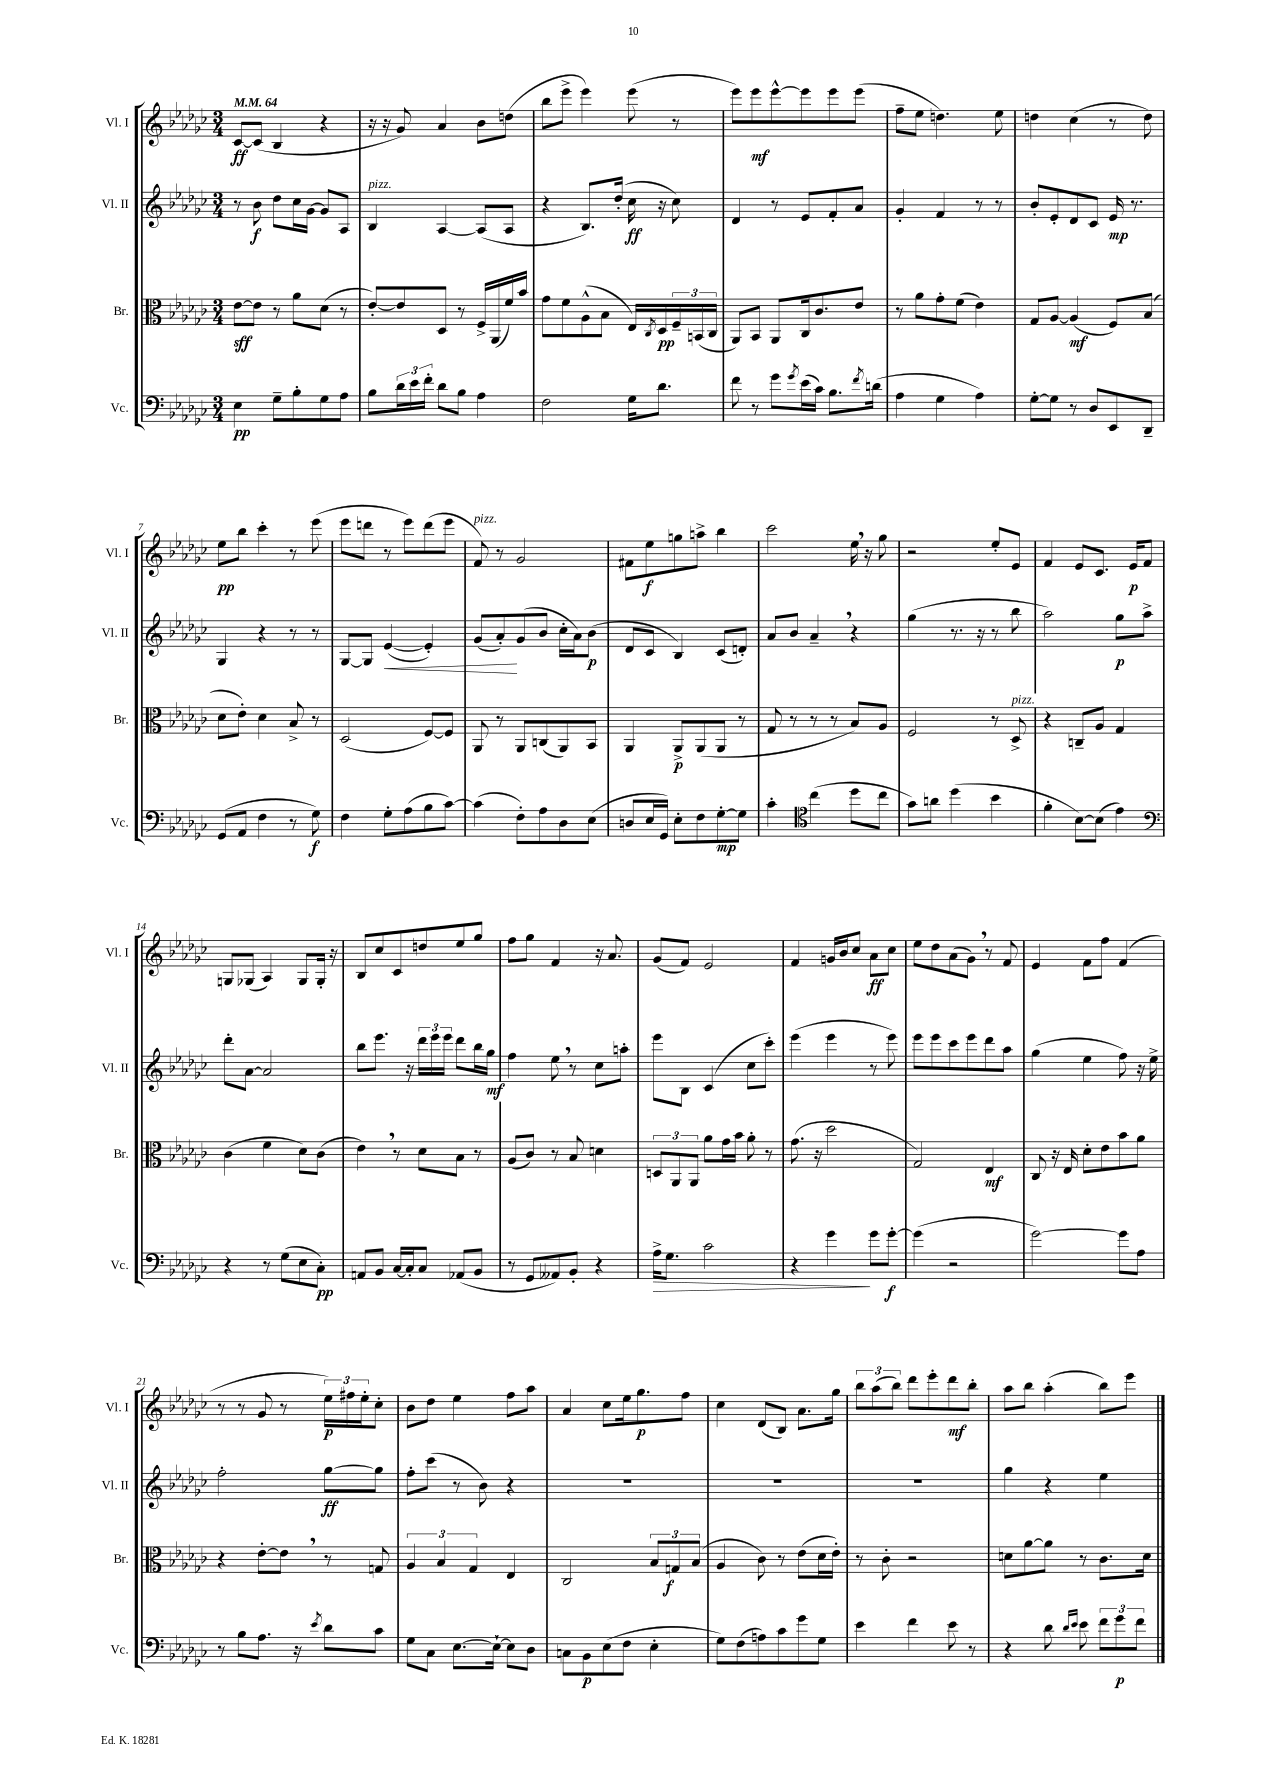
<<
\new StaffGroup <<
\new Staff = "s0" \with { instrumentName = "Vl. I" shortInstrumentName = "Vl. I" } {
    \clef treble \key ges \major \numericTimeSignature \time 3/4 \tempo 4 = 64
    ces'8~\ff ces'8( bes4 r4 |
    r16 r16 ges'8) aes'4 bes'8 d''8( |
    bes''8 ees'''8-> ees'''4) ees'''8( r8 |
    ees'''8) ees'''8\mf ees'''8~-^ ees'''8 ees'''8 ees'''8( |
    f''8-- ees''8 d''4.) ees''8 |
    d''4 ces''4( r8 d''8) |
    ees''8\pp bes''8 ces'''4-. r8 ees'''8( |
    ees'''8 d'''8 r8 ees'''8) d'''8( ees'''8 |
    f'8^\markup { \italic "pizz." }) r8 ges'2 |
    fis'8 ees''8\f g''8 a''8-> bes''4 |
    ces'''2 ees''16 \breathe r16 ges''8 |
    r2 ees''8-. ees'8 |
    f'4 ees'8 ces'8. ees'16\p f'8 |
    g8 ges8( aes4) ges8 ges16-. r16 |
    bes8 ces''8 ces'8 d''8 ees''8 ges''8 |
    f''8 ges''8 f'4 r16 aes'8. |
    ges'8( f'8) ees'2 |
    f'4 g'16 bes'16 ces''8 aes'8\ff ces''8 |
    ees''8 des''8 aes'8( ges'8) \breathe r8 f'8 |
    ees'4 f'8 f''8 f'4( |
    r8 r8 ges'8 r8 \tuplet 3/2 { ees''16\p) fis''16 ees''16-. } ces''8-. |
    bes'8 des''8 ees''4 f''8 aes''8 |
    aes'4 ces''8 ees''16 ges''8.\p f''8 |
    ces''4 des'8( bes8) aes'8. ges''16 |
    \tuplet 3/2 { bes''8 aes''8( bes''8) } des'''8 ees'''8-. des'''8\mf bes''8-. |
    aes''8 bes''8 aes''4-.( bes''8) ees'''8 \bar "|." |
}
\new Staff = "s1" \with { instrumentName = "Vl. II" shortInstrumentName = "Vl. II" } {
    \clef treble \key ges \major \numericTimeSignature \time 3/4
    r8 bes'8\f des''8 ces''16 ges'16~ ges'8 aes8 |
    bes4^\markup { \italic "pizz." } aes4~ aes8( aes8 |
    r4 bes8.) des''16-.( ces''16\ff r16 ces''8) |
    des'4 r8 ees'8 f'8-. aes'8 |
    ges'4-. f'4 r8 r8 |
    bes'8-. ees'8-. des'8 ces'8 ees'16\mp r8. |
    ges4 r4 r8 r8 |
    ges8~ ges8 ees'4~\<( ees'4-.) |
    ges'8( aes'8-.\!) ges'8( bes'8 ces''16-. aes'16) bes'8\p( |
    des'8 ces'8 bes4) ces'8( d'8-.) |
    aes'8 bes'8 aes'4-- \breathe r4 |
    ges''4( r8. r16 r8 bes''8 |
    aes''2) ges''8\p aes''8-> |
    des'''8-. aes'8~ aes'2 |
    bes''8 ees'''8. r16 \tuplet 3/2 { des'''16 ees'''16 ees'''16 } des'''8 bes''16 ges''16\mf |
    f''4 ees''8 \breathe r8 ces''8 a''8-. |
    ees'''8 bes8 ces'4( ces''8 ces'''8-.) |
    ees'''4( ees'''4 r8 ees'''8) |
    ees'''8 ees'''8 ces'''8 ees'''8 des'''8 aes''8 |
    ges''4( ees''4 f''8) r16 ees''16-> |
    f''2-. ges''8~\ff ges''8 |
    f''8-. ces'''8( r8 bes'8) r4 |
    R2. |
    R2. |
    R2. |
    ges''4 r4 ees''4 \bar "|." |
}
\new Staff = "s2" \with { instrumentName = "Br." shortInstrumentName = "Br." } {
    \clef alto \key ges \major \numericTimeSignature \time 3/4
    ees'8~\sff ees'8 r8 aes'8 des'8( r8 |
    ees'8~-.) ees'8 des8 r8 f16-> aes,16( f'16) bes'16 |
    ges'8 f'8 aes8-^( bes8 ees16) \acciaccatura { ces8 } des16\pp \tuplet 3/2 { f16-- b,16( ces16 } |
    aes,8) bes,8 aes,8 ces16 ces'8. ees'8 |
    r8 aes'8 ges'8-. f'8( ees'4) |
    ges8 aes8~ aes4\mf( f8) bes8( |
    des'8 ees'8-.) des'4 bes8-> r8 |
    des2( f8~) f8 |
    aes,8 r8 aes,8 c8( aes,8) bes,8 |
    aes,4 aes,8->\p aes,8( aes,8 r8 |
    ges8 r8 r8 r8 bes8) aes8 |
    f2 r8 des8->^\markup { \italic "pizz." } |
    r4 c8-- aes8 ges4 |
    ces'4( f'4 des'8) ces'8( |
    ees'4) \breathe r8 des'8 bes8 r8 |
    aes8( ces'8) r8 bes8 d'4 |
    \tuplet 3/2 { d8 aes,8 aes,8 } aes'8 ges'16 bes'16 aes'8-. r8 |
    ges'8.( r16 des''2 |
    ges2) ees4\mf |
    ces8 r16 ees16 des'8-. ees'8 bes'8 aes'8 |
    r4 ees'8~-. ees'8 \breathe r8 g8 |
    \tuplet 3/2 { aes4 bes4 ges4 } ees4 |
    ces2 \tuplet 3/2 { bes8 g8\f bes8( } |
    aes4 ces'8) r8 ees'8( des'16 ees'16-.) |
    r8 ces'8-. r2 |
    d'8 aes'8~ aes'8 r8 ces'8. d'16 \bar "|." |
}
\new Staff = "s3" \with { instrumentName = "Vc." shortInstrumentName = "Vc." } {
    \clef bass \key ges \major \numericTimeSignature \time 3/4
    ees4\pp ges8-- bes8-. ges8 aes8 |
    bes8 \tuplet 3/2 { des'16 ees'16 f'16-. } des'8 bes8 aes4 |
    f2 ges16 des'8. |
    f'8 r8 ges'8 \acciaccatura { ges'8 } ees'16( ces'16) bes8. \acciaccatura { f'8 } d'16( |
    aes4 ges4 aes4) |
    ges8~-. ges8 r8 des8 ees,8 des,8-- |
    ges,8( aes,8 f4 r8 ges8\f) |
    f4 ges8-. aes8( bes8 ces'8~) |
    ces'4( f8-.) aes8 des8 ees8( |
    d8 ees16 ges,16) ees8-. f8 ges8~-.\mp ges8 |
    ces'4-. \clef tenor ces''4( des''8 ces''8 |
    ges'8) a'8 des''4( bes'4 |
    f'4-. bes8~) bes8( ees'4) |
    \clef bass r4 r8 ges8( ees8 ces8-.\pp) |
    a,8 bes,8 ces16~ ces16-. ces8 aes,8( bes,8 |
    r8 ges,8 aeses,8) bes,8-. r4 |
    aes16->\> ges8. ces'2 |
    r4 ges'4\! ges'8 ges'8~-.\f |
    ges'4( r2 |
    ges'2~) ges'8 aes8 |
    r8 bes8 aes8. r16 \acciaccatura { ees'8 } des'8 ces'8 |
    ges8 ces8 ees8.~ ees16~-! ees8 des8 |
    c8 bes,8\p ees8( f8 ees4-. |
    ges8) f8( a8) ces'8 ges'8 ges8 |
    ees'4 f'4 ees'8 r8 |
    r4 des'8 \grace { des'16 ees'16 } ees'8 \tuplet 3/2 { f'8 ges'8\p f'8 } \bar "|." |
}
>>
>>
